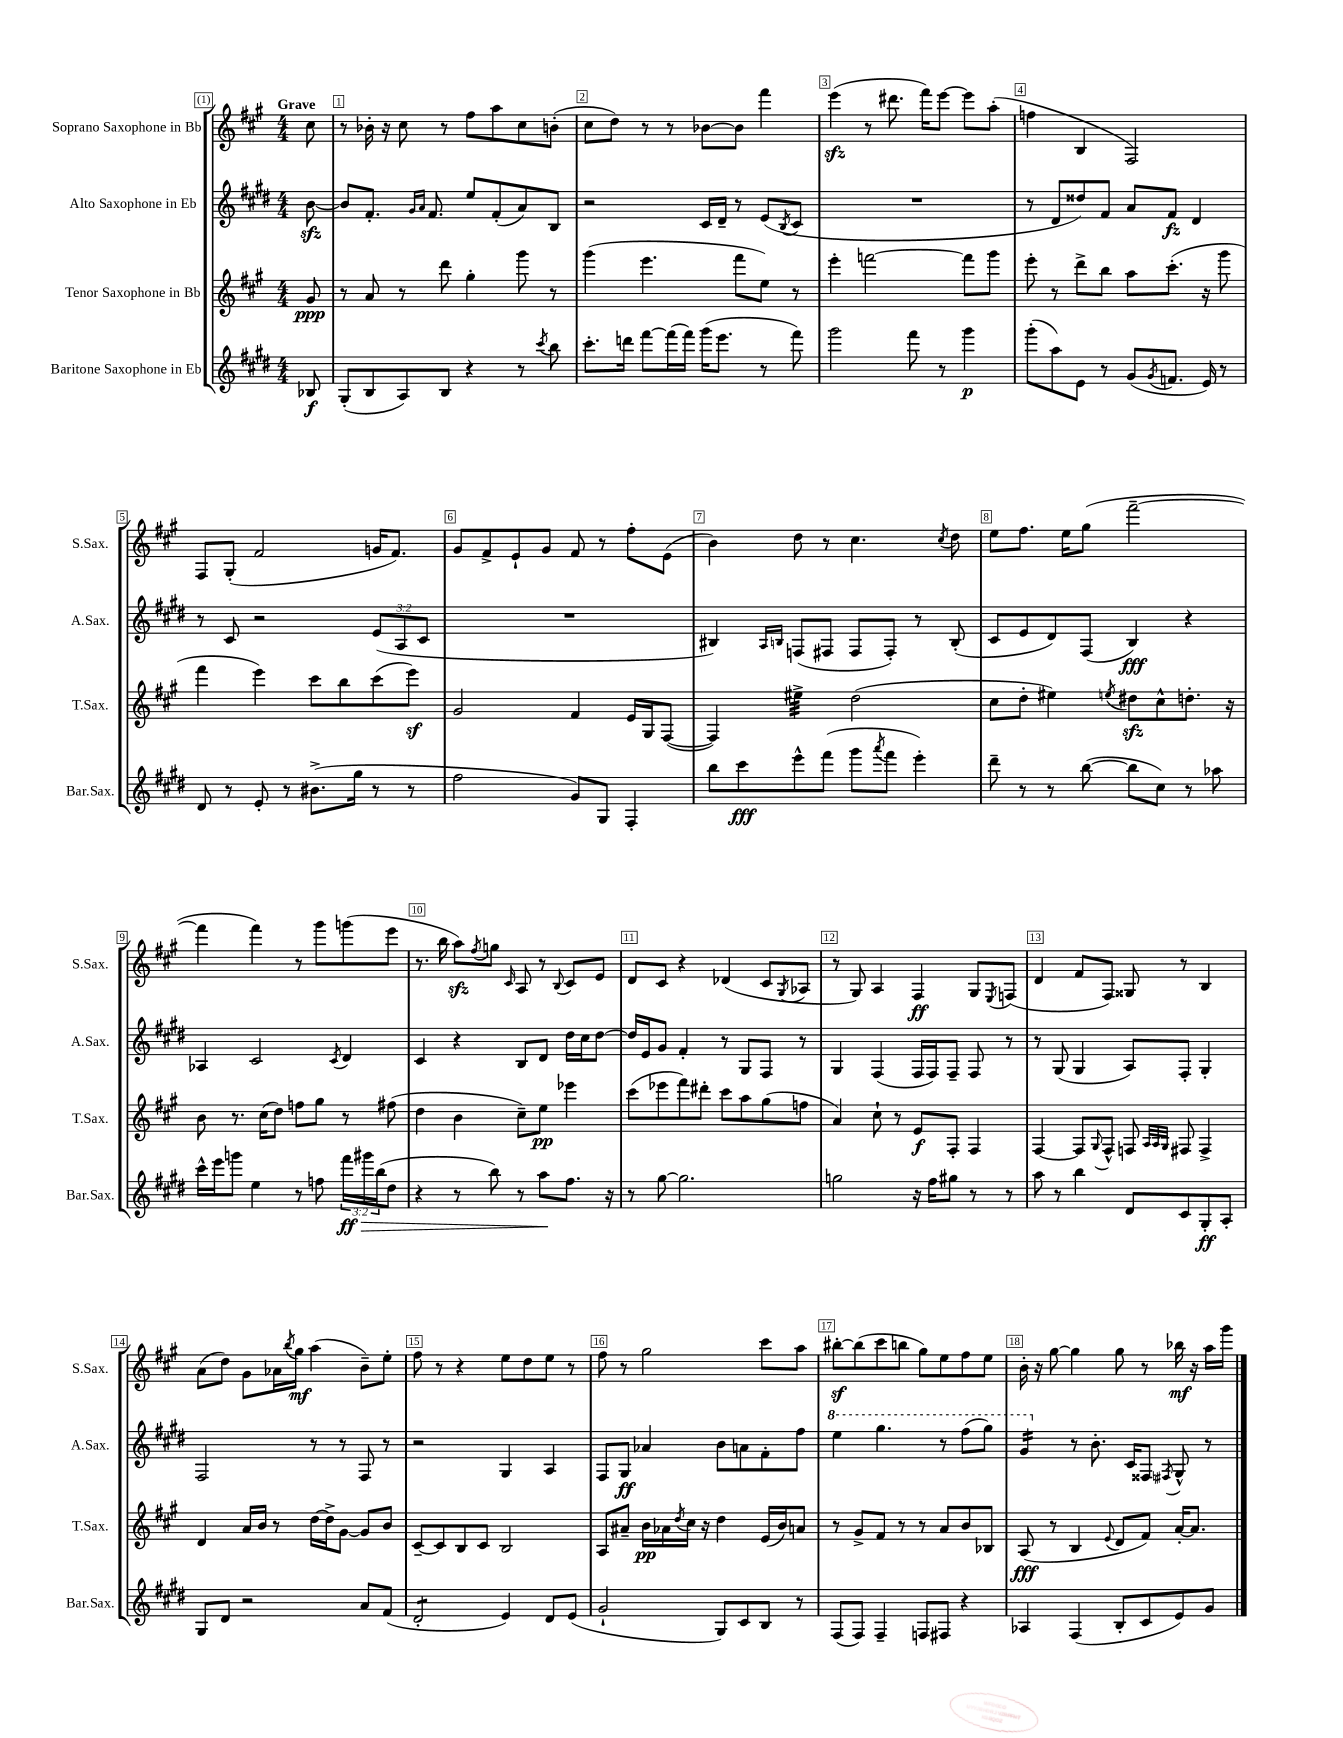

**kern	**kern	**kern	**kern
*staff4	*staff3	*staff2	*staff1
*clefG2	*clefG2	*clefG2	*clefG2
*k[f#c#g#d#]	*k[f#c#g#]	*k[f#c#g#d#]	*k[f#c#g#]
*M4/4	*M4/4	*M4/4	*M4/4
8B-	8g#	[8b	8cc#
=	=	=	=
(8G#'	8r	8b]	8r
8B	8a	8.f#'	16b-'
.	.	.	16r
8A)	8r	.	8cc#
.	.	16qqg#	.
.	.	16qqa	.
.	.	8.f#	.
8B	8ddd	.	8r
4r	4gg#'	8ee	8ff#
.	.	(8f#'	8aa
8r	8ggg#	8a)	8cc#
8qccc#	.	.	.
8bb	8r	8B	(8b'
=	=	=	=
8.ccc#'	(4ggg#	2r	8cc#
.	.	.	8dd)
16ddd	.	.	.
[8fff#	4.eee	.	8r
(16fff#]	.	.	8r
16fff#)	.	.	.
(16ggg#	.	16c#	[8b-
8.eee	.	16d#~	.
.	8fff#	8r	8b-]
8r	8ee)	(8e	4fff#
.	.	8qB	.
8fff#)	8r	8c#	.
=	=	=	=
2ggg#	4eee'	1r	(4eee
.	[2fff	.	8r
.	.	.	8.ddd#
8fff#	.	.	.
.	.	.	16fff#)
8r	.	.	[8eee
4ggg#	8fff]	.	8eee]
.	8ggg#	.	(8aa'
=	=	=	=
(8ggg#'	8eee'	8r	4ff
8aa)	8r	8d#	.
8e	8ddd^	8dd##)	4B
8r	8bb	8f#	.
(8g#	8aa	8a	2F#)
8qg#	.	.	.
8.f	(8.ccc#'	8f#	.
.	.	4d#	.
16e)	16r	.	.
8r	8ggg#	.	.
=	=	=	=
8d#	4fff#	8r	8F#
8r	.	8c#	(8G#'
8e'	4eee)	2r	2f#
8r	.	.	.
(8.b#^	8ccc#	.	.
.	8bb	.	.
16gg#	.	.	.
8r	(8ccc#	(12e	16g
.	.	.	8.f#)
.	.	12A	.
8r	8eee)	.	.
.	.	12c#	.
=	=	=	=
2ff#	2g#	1r	8g#
.	.	.	8f#^
.	.	.	8e`
.	.	.	8g#
8g#)	4f#	.	8f#
8G#	.	.	8r
4F#'	16e	.	8ff#'
.	16G#	.	.
.	([8F#	.	(8e
=	=	=	=
8bb	4F#])	4B#)	4b)
8ccc#	.	.	.
.	.	16qqA	.
.	.	16qqB	.
8eee^^	4ee#^	(8F	8dd
(8fff#	.	8F#	8r
8ggg#	(2dd	8F#	4.cc#
8qaaa	.	.	.
8fff#	.	8F#')	.
4eee')	.	8r	.
.	.	.	8qcc#
.	.	(8B'	8dd
=	=	=	=
8ddd#~	8cc#	8c#	8ee
8r	8dd'	8e	8.ff#
8r	4ee#)	8d#)	.
.	.	.	16ee
([8bb	.	(8F#	(8gg#
.	8qee	.	.
8bb]	8dd#	4B)	[2fff#~
8cc#)	8cc#^^	.	.
8r	8.dd'	4r	.
8aa-	.	.	.
.	16r	.	.
=	=	=	=
16ccc#^^	8b	4A-	4fff#]
16eee	.	.	.
8ggg	8.r	.	.
4ee	.	2c#	4fff#)
.	(16cc#	.	.
.	8dd)	.	.
8r	8ff	.	8r
8ff	8gg#	.	8ggg#
.	.	8qc#	.
24fff#	8r	4d#	(8ggg
24ggg#	.	.	.
(24bb	.	.	.
8dd#	(8ff#	.	8eee
=	=	=	=
4r	4dd	4c#	8.r
.	.	.	16bb
8r	4b	4r	8aa)
.	.	.	8qff#
8bb)	.	.	8gg
.	.	.	16qqc#
8r	8cc#~)	8B	8A
8aa	8ee	8d#	8r
.	.	.	8qqB
8.ff#	4eee-	16dd#	8c#
.	.	16cc#	.
.	.	[8dd#	8e
16r	.	.	.
=	=	=	=
8r	(8ccc#	16dd#]	8d
.	.	16e	.
[8gg#	8eee-	8g#	8c#
2.gg#]	8fff#)	4f#'	4r
.	8ddd#'	.	.
.	8ccc#	8r	(4d-
.	8aa	8G#	.
.	(8gg#	8F#	8c#
.	.	.	8qG#
.	8ff	8r	8A-
=	=	=	=
2gg	4a)	4G#	8r
.	.	.	8G#)
.	8cc#`	(4F#	4A
.	8r	.	.
16r	8e	16F#	4F#
16ff#	.	16F#)	.
8gg#	8F#'	8F#~	.
8r	4F#	8F#	8G#
.	.	.	8qE
8r	.	8r	(8F
=	=	=	=
8aa	[4F#	8r	4d
8r	.	(8G#	.
4bb	8F#]	4G#	8f#
.	8qqG#	.	.
.	8F#^^	.	8F#)
8d#	8F	8A)	8G##
.	32qqA	.	.
.	32qqA	.	.
.	32qqG#	.	.
8c#	8F#	8F#'	8r
8G#'	4F#^	4G#'	4B
8A'	.	.	.
=	=	=	=
8G#	4d	2F#	(8a
8d#	.	.	8dd)
2r	16a	.	8g#
.	16b	.	.
.	8r	.	16a-
.	.	.	8qbb
.	.	.	16gg#
.	[16dd	8r	(4aa
.	16dd^]	.	.
.	[8g#	8r	.
8a	8g#]	8F#	8b~)
(8f#	8b	8r	8ee'
=	=	=	=
2d#'	[8c#~	2r	8ff#
.	8c#]	.	8r
.	8B	.	4r
.	8c#	.	.
4e)	2B	4G#	8ee
.	.	.	8dd
8d#	.	4A	8ee
(8e	.	.	8r
=	=	=	=
2g#`	8A	8F#	8ff#
.	8a#~	8G#	8r
.	16b	4a-	2gg#
.	16a-	.	.
.	8qdd	.	.
.	16cc#	.	.
.	16r	.	.
8G#)	4dd	8b	.
8c#	.	8a	.
8B	(16e	8f#'	8ccc#
.	16b)	.	.
8r	8a	8ff#	8aa
=	=	=	=
(8F#	8r	4eee	[8bb#'
8F#)	8g#^	.	(8bb#]
4F#~	8f#	4.ggg#	8ccc#
.	8r	.	8bb
8F	8r	.	8gg#)
8F#	8a	8r	8ee
4r	8b	(8fff#	8ff#
.	8B-	8ggg#)	8ee
=	=	=	=
4A-	(8A	4gg#	16b'
.	.	.	16r
.	8r	.	[8gg#
(4F#	4B	8r	4gg#]
.	.	8.b'	.
.	8qqe	.	.
8B'	8d	.	8gg#
.	.	16c#	.
8c#	8f#)	8F##	8r
.	.	8qF#	.
8e)	[16a'	8G#^^	16bb-
.	8.a]	.	16r
8g#	.	8r	16aa
.	.	.	16ggg#
==	==	==	==
*-	*-	*-	*-
